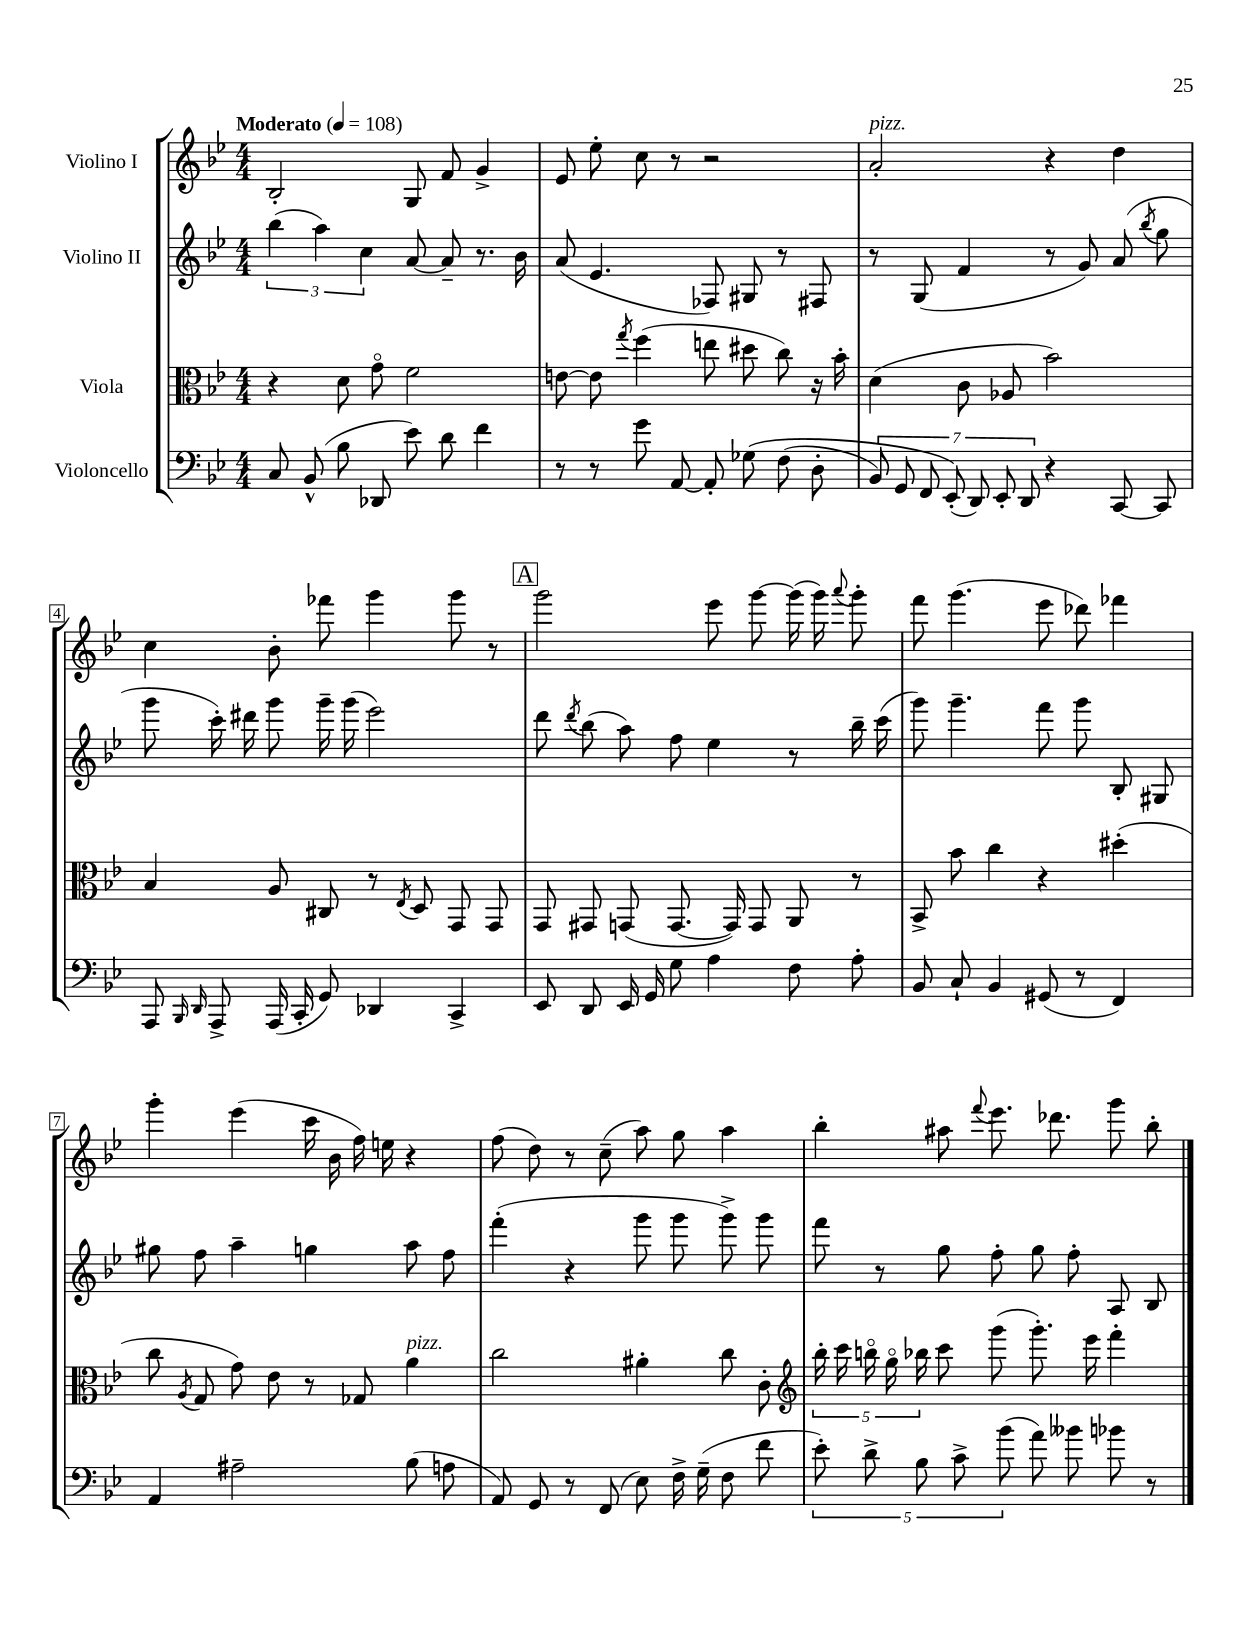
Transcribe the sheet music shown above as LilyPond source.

<<
\new StaffGroup <<
\new Staff = "s0" \with { instrumentName = "Violino I" } {
    \clef treble \key bes \major \numericTimeSignature \time 4/4 \tempo "Moderato" 4 = 108
    \autoBeamOff bes2-. g8 f'8 g'4-> |
    ees'8 ees''8-. c''8 r8 r2 |
    a'2-.^\markup { \italic "pizz." } r4 d''4 |
    c''4 bes'8-. fes'''8 g'''4 g'''8 r8 |
    \mark \markup { \box "A" } g'''2 ees'''8 g'''8~ g'''16( g'''16) \appoggiatura { a'''8 } g'''8-. |
    f'''8 g'''4.( ees'''8 des'''8) fes'''4 |
    g'''4-. ees'''4( c'''16 bes'16 f''16) e''16 r4 |
    f''8( d''8) r8 c''8--( a''8) g''8 a''4 |
    bes''4-. ais''8 \appoggiatura { f'''8 } ees'''8. des'''8. g'''8 bes''8-. \bar "|." |
}
\new Staff = "s1" \with { instrumentName = "Violino II" } {
    \clef treble \key bes \major \numericTimeSignature \time 4/4
    \autoBeamOff \tuplet 3/2 { bes''4( a''4) c''4 } a'8~ a'8-- r8. bes'16 |
    a'8( ees'4. fes8) gis8 r8 fis8 |
    r8 g8( f'4 r8 g'8) a'8( \acciaccatura { bes''8 } g''8 |
    g'''8 c'''16-.) dis'''16 g'''8 g'''16-- g'''16( ees'''2) |
    \mark \markup { \box "A" } d'''8 \acciaccatura { d'''8 } bes''8( a''8) f''8 ees''4 r8 bes''16-- c'''16( |
    g'''8) g'''4.-- f'''8 g'''8 bes8-. gis8 |
    gis''8 f''8 a''4-- g''4 a''8 f''8 |
    f'''4-.( r4 g'''8 g'''8 g'''8->) g'''8 |
    f'''8 r8 g''8 f''8-. g''8 f''8-. a8 bes8 \bar "|." |
}
\new Staff = "s2" \with { instrumentName = "Viola" } {
    \clef alto \key bes \major \numericTimeSignature \time 4/4
    \autoBeamOff r4 d'8 g'8\flageolet f'2 |
    e'8~ e'8 \acciaccatura { g''8 } f''4( e''8 dis''8 c''8) r16 bes'16-. |
    d'4( c'8 aes8 bes'2) |
    bes4 a8 cis8 r8 \acciaccatura { ees8 } d8 g,8 g,8 |
    \mark \markup { \box "A" } g,8 gis,8 g,8( g,8.~ g,16) g,8 a,8 r8 |
    bes,8-> bes'8 c''4 r4 dis''4-.( |
    c''8 \acciaccatura { a8 } g8 g'8) ees'8 r8 ges8 a'4^\markup { \italic "pizz." } |
    c''2 ais'4-. c''8 c'8-. |
    \clef treble \tuplet 5/4 { bes''16-. c'''16 b''16\flageolet g''16\flageolet bes''16 } c'''8 g'''8( g'''8.-.) ees'''16 f'''4-. \bar "|." |
}
\new Staff = "s3" \with { instrumentName = "Violoncello" } {
    \clef bass \key bes \major \numericTimeSignature \time 4/4
    \autoBeamOff c8 bes,8-^( bes8 des,8 ees'8) d'8 f'4 |
    r8 r8 g'8 a,8~ a,8-. ges8\( f8( d8-. |
    \tuplet 7/4 { bes,8) g,8 f,8 ees,8-.(\) d,8) ees,8-. d,8 } r4 c,8~ c,8 |
    a,,8 \grace { bes,,16 d,16 } a,,8-> a,,16( c,16-. g,8) des,4 c,4-> |
    \mark \markup { \box "A" } ees,8 d,8 ees,16 g,16 g8 a4 f8 a8-. |
    bes,8 c8-! bes,4 gis,8( r8 f,4) |
    a,4 ais2-- bes8( a8 |
    a,8) g,8 r8 f,8( ees8) f16-> g16--( f8 f'8 |
    \tuplet 5/4 { ees'8-.) d'8-> bes8 c'8-> bes'8( } a'8) beses'8 bes'8 r8 \bar "|." |
}
>>
>>
\layout { \context { \Score \override BarNumber.stencil = #(make-stencil-boxer 0.1 0.3 ly:text-interface::print) } }
